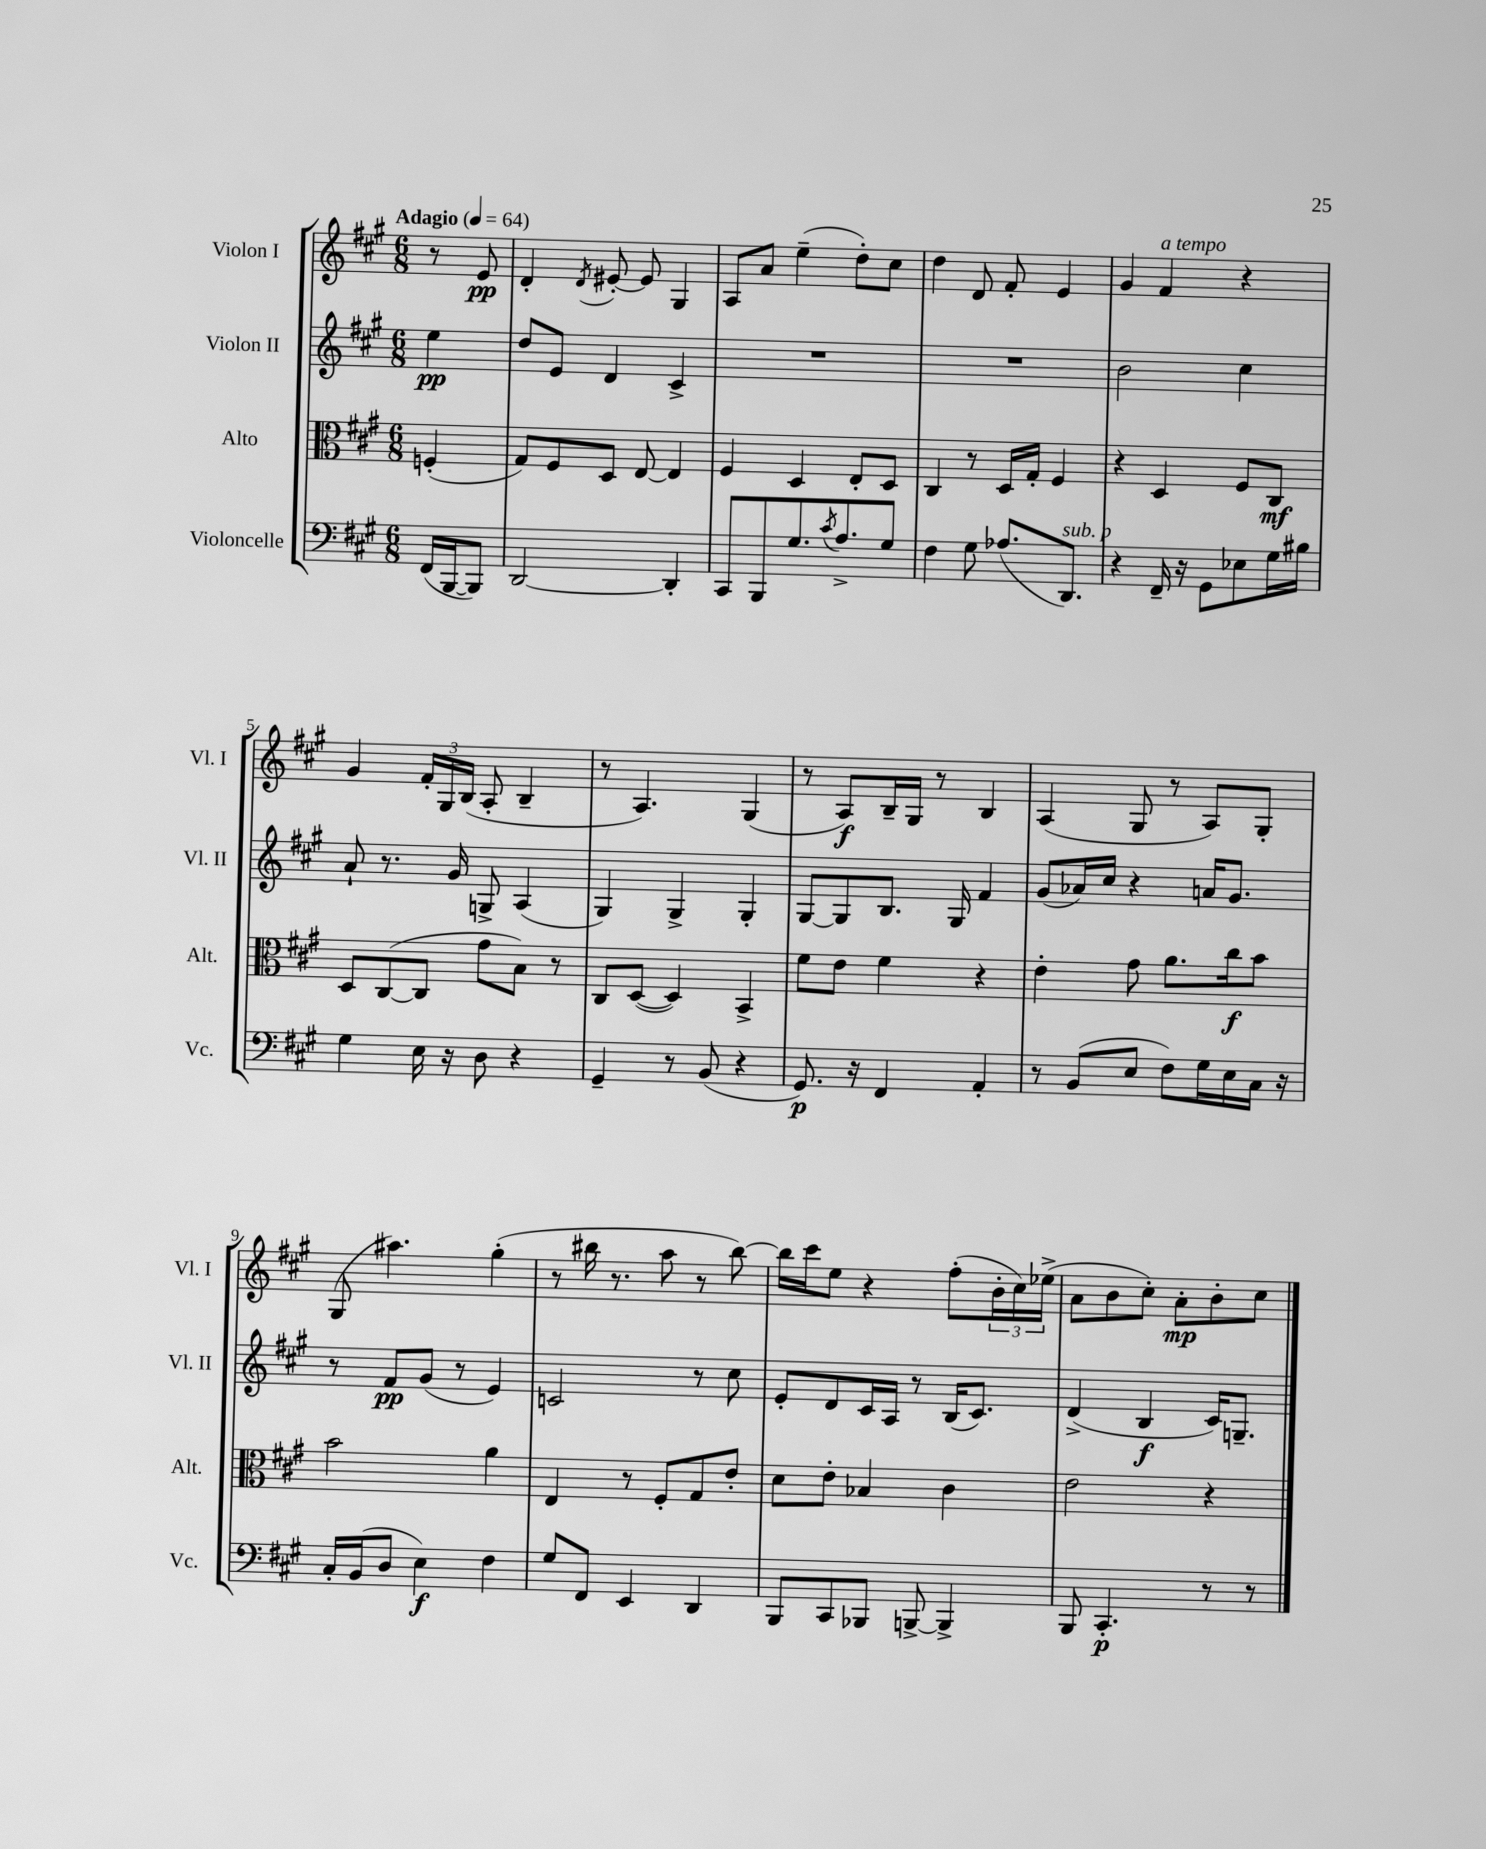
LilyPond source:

<<
\new StaffGroup <<
\new Staff = "s0" \with { instrumentName = "Violon I" shortInstrumentName = "Vl. I" } {
    \clef treble \key a \major \numericTimeSignature \time 6/8 \partial 4 \tempo "Adagio" 4 = 64
    r8 e'8\pp |
    d'4-. \acciaccatura { d'8 } eis'8~-. eis'8 gis4 |
    a8 a'8 e''4--( d''8-.) cis''8 |
    d''4 d'8 fis'8-. e'4 |
    gis'4 fis'4^\markup { \italic "a tempo" } r4 |
    gis'4 \tuplet 3/2 { fis'16-. gis16 b16( } a8-. b4-- |
    r8 a4.) gis4( |
    r8 a8\f) b16-- gis16 r8 b4 |
    a4( gis8 r8 a8) gis8-. |
    gis8( ais''4.) gis''4-.( |
    r8 bis''16 r8. a''8 r8 bis''8~) |
    bis''16 cis'''16 e''8 r4 fis''8-.( \tuplet 3/2 { b'16-. cis''16) ees''16->( } |
    a'8 b'8 cis''8-.) a'8-.\mp b'8-. cis''8 \bar "|." |
}
\new Staff = "s1" \with { instrumentName = "Violon II" shortInstrumentName = "Vl. II" } {
    \clef treble \key a \major \numericTimeSignature \time 6/8 \partial 4
    e''4\pp |
    d''8 e'8 d'4 cis'4-> |
    R2. |
    R2. |
    b'2 cis''4 |
    a'8-! r8. gis'16 g8-> a4( |
    gis4) gis4-> gis4-. |
    gis8~ gis8 b8. gis16 fis'4 |
    gis'8( aes'16) cis''16 r4 a'16 gis'8. |
    r8 fis'8\pp gis'8( r8 e'4) |
    c'2 r8 cis''8 |
    e'8-. d'8 cis'16 a16 r8 b16( cis'8.) |
    d'4->( b4\f cis'16) g8.-- \bar "|." |
}
\new Staff = "s2" \with { instrumentName = "Alto" shortInstrumentName = "Alt." } {
    \clef alto \key a \major \numericTimeSignature \time 6/8 \partial 4
    f4-.( |
    gis8) fis8 d8 e8~ e4 |
    fis4 d4 e8-. d8 |
    cis4 r8 d16 gis16-. fis4 |
    r4 d4 fis8 cis8\mf |
    d8 cis8~( cis8 gis'8 b8) r8 |
    cis8 d8~( d4) b,4-> |
    fis'8 e'8 fis'4 r4 |
    e'4-. gis'8 a'8. cis''16\f b'8 |
    b'2 a'4 |
    e4 r8 fis8-. gis8 e'8-. |
    d'8 e'8-. bes4 cis'4 |
    e'2 r4 \bar "|." |
}
\new Staff = "s3" \with { instrumentName = "Violoncelle" shortInstrumentName = "Vc." } {
    \clef bass \key a \major \numericTimeSignature \time 6/8 \partial 4
    fis,16( b,,16~ b,,8) |
    d,2~ d,4-. |
    cis,8 b,,8 gis8. \acciaccatura { cis'8 } a8.-> gis8 |
    fis4 gis8 aes8.( d,8.^\markup { \italic "sub. p" }) |
    r4 fis,16-- r16 gis,8 ees8 gis16 bis16 |
    gis4 e16 r16 d8 r4 |
    gis,4-- r8 b,8( r4 |
    gis,8.\p) r16 fis,4 a,4-. |
    r8 b,8( e8 fis8) gis16 e16 cis16 r16 |
    cis16-. b,16( d8 e4\f) fis4 |
    gis8 fis,8 e,4 d,4 |
    b,,8 cis,8 bes,,8 b,,8~-> b,,4-> |
    b,,8 cis,4.-.\p r8 r8 \bar "|." |
}
>>
>>
